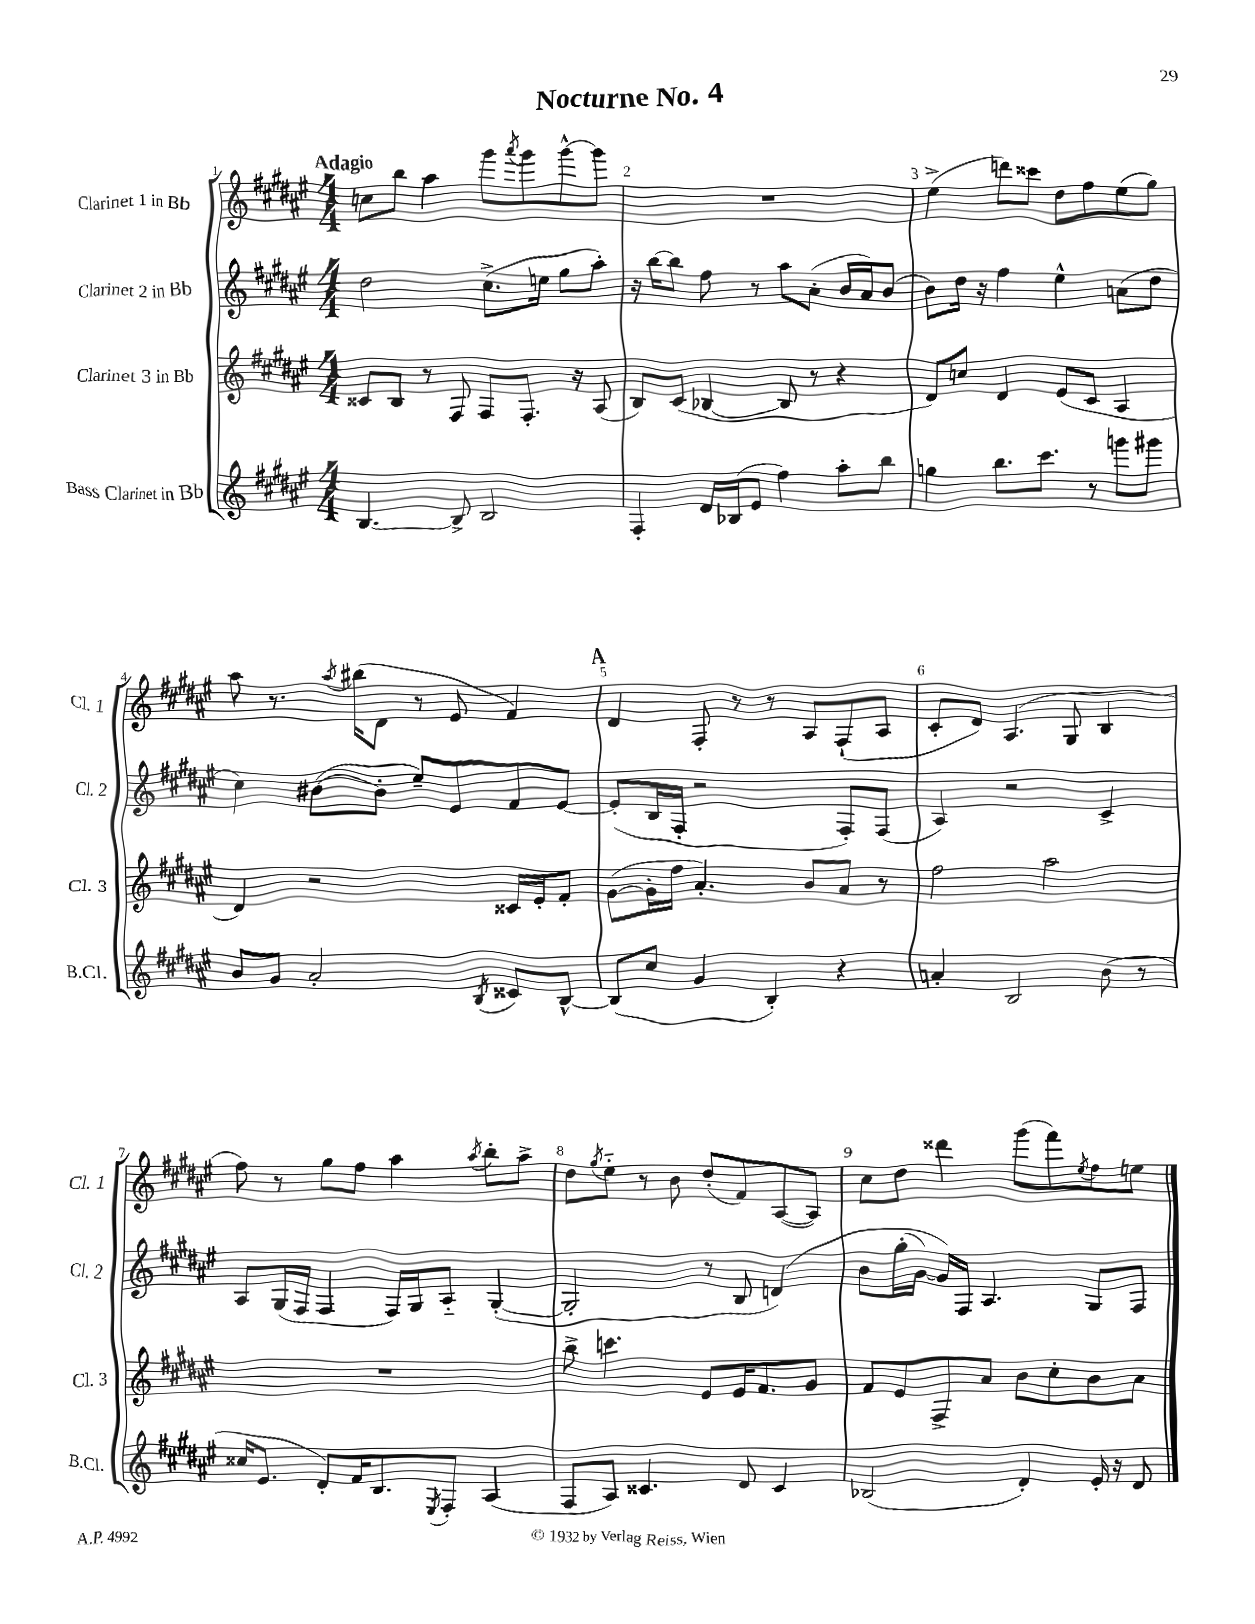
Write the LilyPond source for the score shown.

\header { title = "Nocturne No. 4" }
<<
\new StaffGroup <<
\new Staff = "s0" \with { instrumentName = "Clarinet 1 in Bb" shortInstrumentName = "Cl. 1" } {
    \clef treble \key fis \major \numericTimeSignature \time 4/4 \tempo "Adagio"
    c''8 b''8 ais''4 gis'''8 \acciaccatura { ais'''8 } gis'''8 gis'''8~-^ gis'''8 |
    R1 |
    eis''4->( d'''8) cisis'''8 dis''8 fis''8 eis''8( gis''8) |
    ais''8 r8. \acciaccatura { ais''8 } bis''16( dis'8 r8 eis'8 fis'4) |
    \mark \markup { \bold "A" } dis'4 fis8-. r8 r8 ais8 fis8-!( ais8 |
    cis'8-. dis'8) ais4.( gis8 b4 |
    fis''8) r8 gis''8 fis''8 ais''4 \acciaccatura { ais''8 } b''8-. ais''8-> |
    dis''8 \acciaccatura { gis''8 } eis''8-_ r8 b'8 dis''8-.( fis'8) ais8~( ais8) |
    cis''8 dis''8 disis'''4 gis'''8( fis'''8) \acciaccatura { eis''8 } fis''8 e''8 \bar "|." |
}
\new Staff = "s1" \with { instrumentName = "Clarinet 2 in Bb" shortInstrumentName = "Cl. 2" } {
    \clef treble \key fis \major \numericTimeSignature \time 4/4
    dis''2 cis''8.->( e''16 gis''8 ais''8-.) |
    r16 b''16~ b''8 fis''8 r8 ais''8 ais'8-.( b'16 ais'16) b'8( |
    b'8) dis''16 r16 fis''4 eis''4-^ a'8( dis''8 |
    cis''4) bis'8~( bis'8-. eis''8--) eis'8 fis'8 eis'8~ |
    \mark \markup { \bold "A" } eis'8-.( b16 fis16-. r2 fis8-.) fis8( |
    ais4) r2 cis'4-> |
    ais8 gis16( fis16 fis4 fis16) gis16 ais8-_ gis4~-.( |
    gis2-. r8 b8 d'4)\( |
    b'8 gis''16-.( gis'16~) gis'16\) fis16 ais4. gis8 fis8 \bar "|." |
}
\new Staff = "s2" \with { instrumentName = "Clarinet 3 in Bb" shortInstrumentName = "Cl. 3" } {
    \clef treble \key fis \major \numericTimeSignature \time 4/4
    cisis'8 b8 r8 fis8 fis8 fis8.-. r16 ais8( |
    b8) cis'8( bes4~ bes8 r8 r4 |
    dis'8) c''8 dis'4 eis'8( cis'8 ais4 |
    dis'4) r2 cisis'16 eis'16-. fis'8-. |
    \mark \markup { \bold "A" } gis'8~( gis'16-. fis''16 ais'4.-.) b'8 ais'8 r8 |
    fis''2 ais''2 |
    R1 |
    b''8-> c'''4. eis'8 eis'16 fis'8. gis'8 |
    fis'8 eis'8 fis8-> ais'8 b'8 cis''8-. b'8 ais'8 \bar "|." |
}
\new Staff = "s3" \with { instrumentName = "Bass Clarinet in Bb" shortInstrumentName = "B.Cl." } {
    \clef treble \key fis \major \numericTimeSignature \time 4/4
    b4.~ b8-> b2 |
    fis4-. dis'16 bes16( eis'8 fis''4) ais''8-. b''8 |
    g''4 b''8. cis'''8. r8 g'''8 gis'''8 |
    b'8 gis'8 ais'2-. \acciaccatura { b8 } cisis'8 b8~-^ |
    \mark \markup { \bold "A" } b8( cis''8 gis'4 b4-.) r4 |
    a'4-. b2 b'8( r8 |
    cisis''16 eis'8. dis'8-.) fis'16 b8. \acciaccatura { eis8 } fis8-. ais4( |
    fis8 ais8) cisis'4. dis'8 cisis'4 |
    bes2( dis'4-.) eis'16-. r16 dis'8 \bar "|." |
}
>>
>>
\layout { \context { \Score \override BarNumber.break-visibility = ##(#f #t #t) barNumberVisibility = #all-bar-numbers-visible } }
